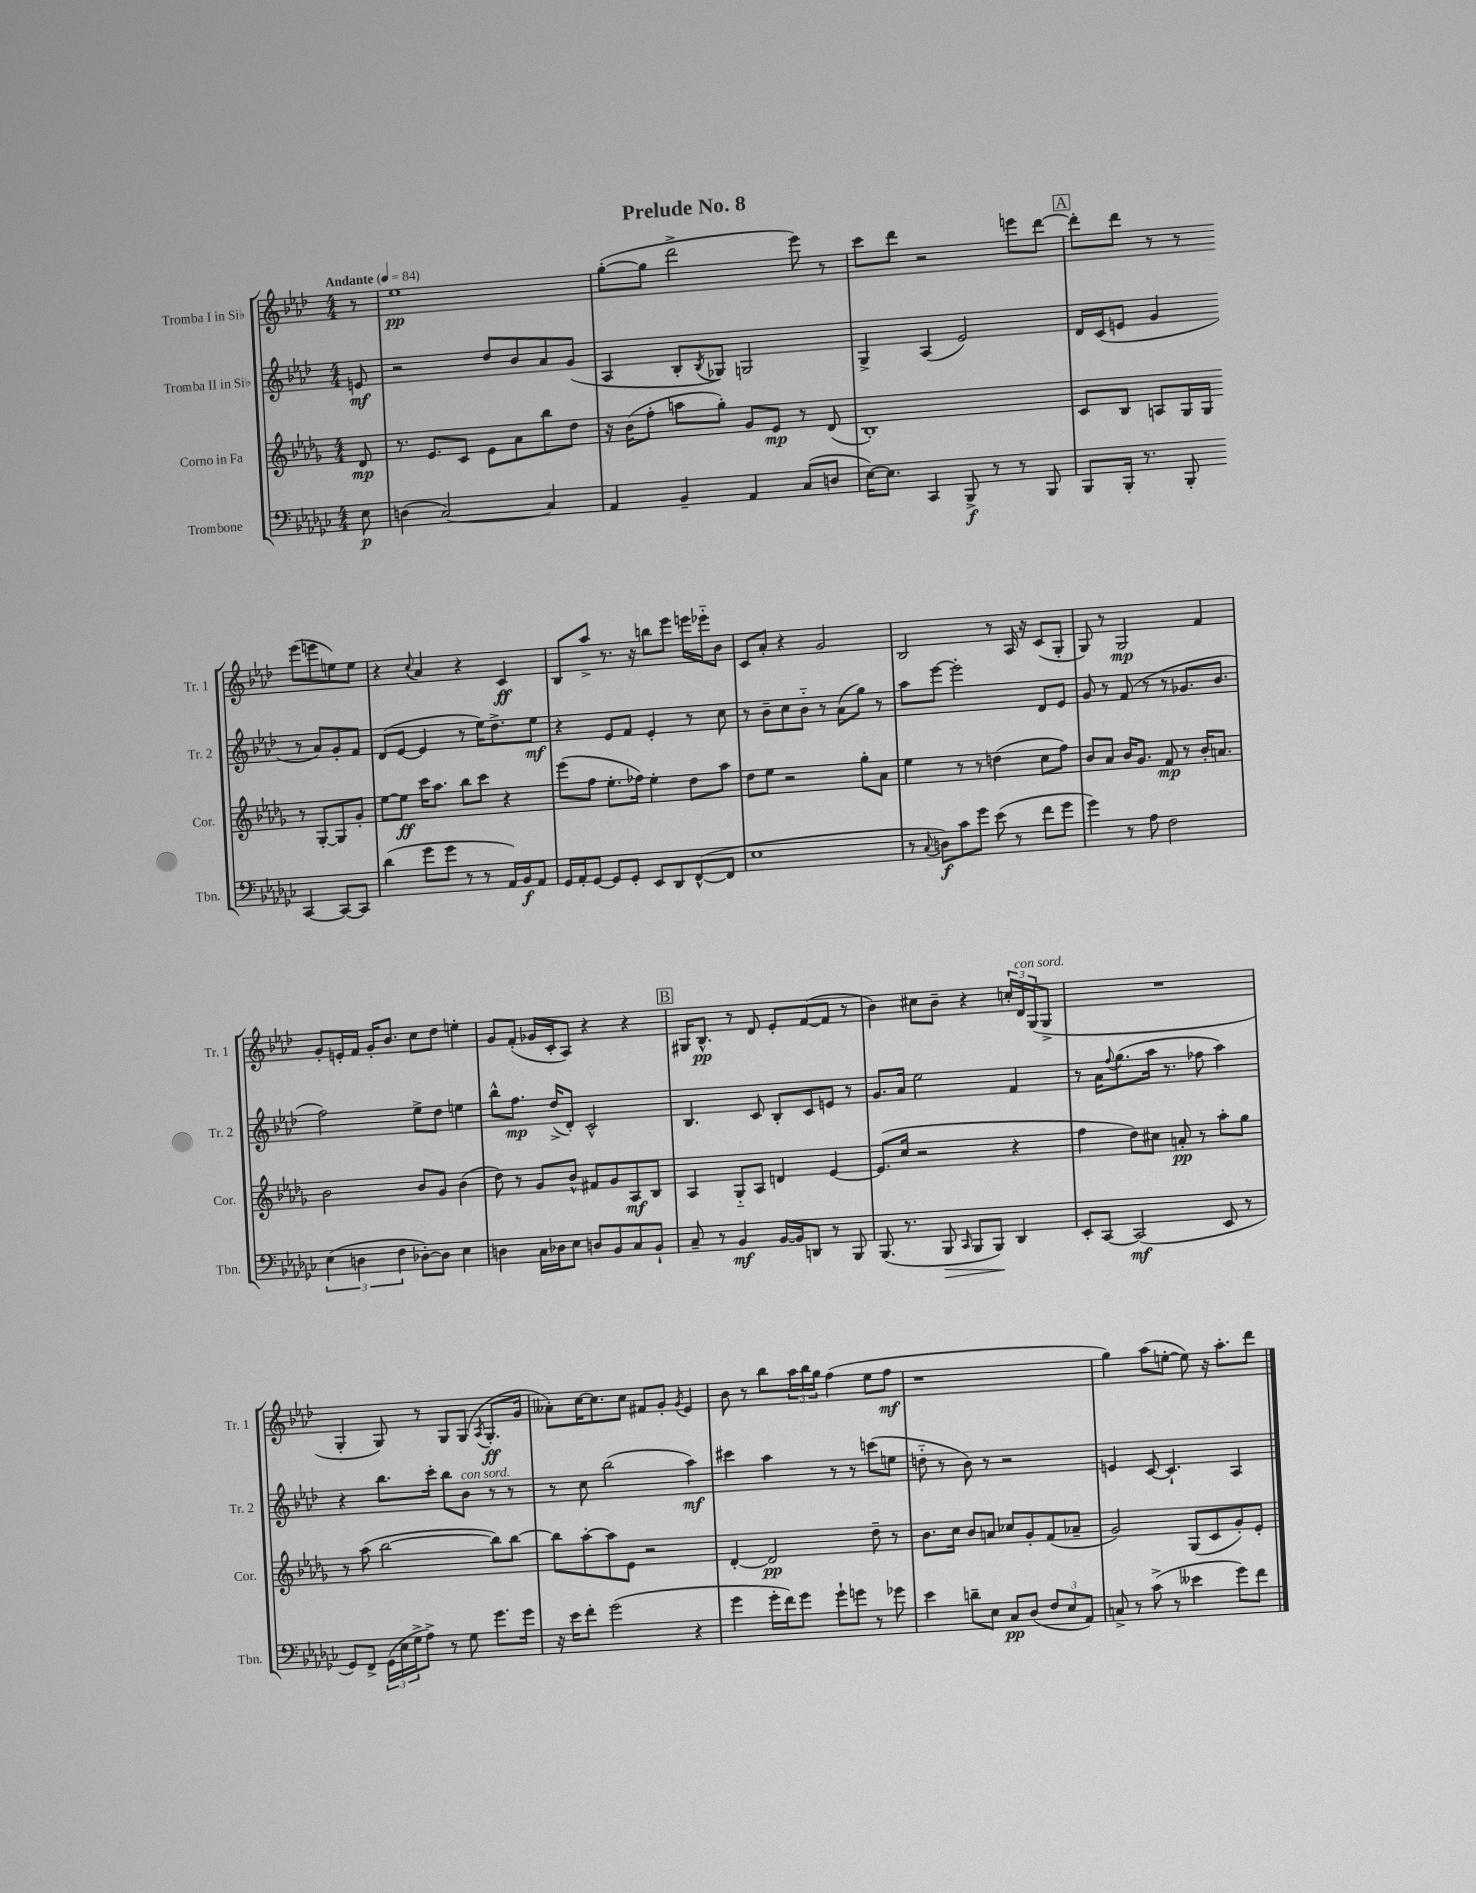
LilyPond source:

\header { title = "Prelude No. 8" }
<<
\new StaffGroup <<
\new Staff = "s0" \with { instrumentName = "Tromba I in Sib" shortInstrumentName = "Tr. 1" } {
    \clef treble \key aes \major \numericTimeSignature \time 4/4 \partial 8 \tempo "Andante" 4 = 84
    r8 |
    ees''1\pp |
    g''8~-.( g''8 des'''2-> ees'''8) r8 |
    c'''8 des'''8 r2 e'''8 des'''8~ |
    \mark \markup { \box "A" } des'''8-. des'''8 r8 r8 ees'''8( e'''8 e''8) e''8 |
    r4 \appoggiatura { c''8 } aes'4 r4 c'4\ff |
    bes8 aes''8-> r8. r16 b''8 ees'''8 e'''16 ees'''16-_ bes'8 |
    c'8 aes'8-. r4 g'2 |
    bes2 r8 aes16 r16 c'8( g8-. |
    g8) r8 g2\mp f'4 |
    g'8-. e'16-. f'16 g'16-. bes'8. c''8 des''8 e''4-. |
    g'8 f'8-.( ges'16 c'16-. aes8) r4 r4 |
    \mark \markup { \box "B" } gis16 bes8.-^\pp r8 des'8 ees'8-. f'8~( f'8 r8 |
    bes'4) cis''8 bes'8-- r4 \tuplet 3/2 { c''16-. des'16^\markup { \italic "con sord." } g16( } g8-> |
    R1 |
    g4-. g8) r8 g8 g8( \acciaccatura { aes8 } g8.-.\ff g'16 |
    aeses'8-.) c''16~ c''8. c''8 fis'8 g'8-. \acciaccatura { g'8 } ees'4 |
    bes'8 r8 bes''8 \tuplet 3/2 { aes''16 bes''16 g''16 } f''4( ees''8 f''8\mf |
    r1 |
    g''4) aes''8( e''8~-. e''8) r16 aes''8.-. des'''8 \bar "|." |
}
\new Staff = "s1" \with { instrumentName = "Tromba II in Sib" shortInstrumentName = "Tr. 2" } {
    \clef treble \key aes \major \numericTimeSignature \time 4/4 \partial 8
    e'8\mf |
    r2 des''8 bes'8 aes'8 g'8( |
    aes4 bes8-. \acciaccatura { bes8 } ges8) g2 |
    g4-> aes4( ees'2) |
    \mark \markup { \box "A" } des'16 c'16( e'8 g'4 r8 aes'8) g'8-. f'8 |
    des'8( ees'8~ ees'4 r8 ees''16) des''8.-> ees''8\mf |
    r4 ees'8 f'8 ees'4-. r8 c''8 |
    r8 bes'8-- c''8 bes'8-_ r8 aes'8( g''8) r8 |
    aes''8 ees'''8~ ees'''2-. des'8 ees'8 |
    g'8 r8 f'8( r8 r8 ges'8. bes'8. |
    f''2) ees''8-> des''8 e''4 |
    bes''8-^ f''8.\mp des''16->( des'8-.) c'2-^ |
    \mark \markup { \box "B" } bes4. c'8 bes8-. c'8 e'8 r8 |
    g'8. aes'16 ees''2 f'4 |
    r8 aes'16 \appoggiatura { f''8 } g''8.( aes''16 r8. fes''8 aes''4) |
    r4 bes''8. c'''16-. bes''8 bes'8^\markup { \italic "con sord." } r8 r8 |
    r8 c''8 bes''2( aes''4\mf) |
    cis'''4 aes''4 r8 r8 c'''8( e''8 |
    d''8-_ r8 bes'8) r8 r2 |
    e'4 c'8~ c'4.-! aes4 \bar "|." |
}
\new Staff = "s2" \with { instrumentName = "Corno in Fa" shortInstrumentName = "Cor." } {
    \clef treble \key des \major \numericTimeSignature \time 4/4 \partial 8
    des'8\mp |
    r8. ees'8. c'8 ees'8 aes'8 bes''8 des''8 |
    r16 bes'16( f''8-. a''8 ges''8-.) ges'8 ees'8\mp r8 des'8( |
    bes1-.) |
    \mark \markup { \box "A" } c'8 bes8 a8 ges16 ges16 r8 ges8~-. ges8 ges'8-. |
    ees''8~ ees''8\ff c'''16 aes''8. bes''8 c'''8 r4 |
    ees'''8( f''8 ees''8.-. fes''16) ees''4-. des''8 aes''8 |
    des''8 ees''8 r2 ges''8-. aes'8 |
    ees''4 r8 r8 d''4( c''8 f''8) |
    bes'8 aes'8 bes'16 ges'8. f'8\mp r8 bes'16-. a'8. |
    bes'2 bes'8 ges'8 bes'4( |
    des''8) r8 ges'8 bes'8-^ fis'8 ges'8 aes8\mf bes8 |
    \mark \markup { \box "B" } aes4 ges8-_ aes8 d'4 ees'4~ |
    ees'8.( c''16 r2 r4 |
    f''4 des''8) cis''8 a'8-.\pp r8 aes''8-. ges''8 |
    r8 aes''8( bes''2~ bes''8) bes''8~ |
    bes''8 aes''8~-. aes''8 ees'8 r2 |
    des'4~-. des'2\pp des''8-- r8 |
    bes'8. c''16 bes'8 a'8 ces''8 ges'8-. f'8( aes'8-- |
    ges'2) ges8( c'8 ges'8-.) ees'8-. \bar "|." |
}
\new Staff = "s3" \with { instrumentName = "Trombone" shortInstrumentName = "Tbn." } {
    \clef bass \key ges \major \numericTimeSignature \time 4/4 \partial 8
    ees8\p |
    d4( ces2~) ces4 |
    aes,4 bes,4-- aes,4 ces8( d8 |
    ees16~) ees8. ces,4 bes,,8->\f r8 r8 bes,,8 |
    \mark \markup { \box "A" } bes,,8 bes,,16-. r8. bes,,8-. ces,4~ ces,8~ ces,8 |
    des'4( ges'8 ges'8 r8 r8 aes,16) bes,16\f aes,8 |
    ges,16 aes,16-. ges,8~ ges,8 ges,8-. ees,8 des,8 f,8~-^( f,8 |
    ees1 |
    r8 \appoggiatura { ces8 } d8\f) ces'8 ges'8 ees'8( r8 f'8 ges'8 |
    ges'4) r8 aes8 f2 |
    \tuplet 3/2 { ees4( d4 f4 } des8~-.) des8 ees4 |
    d4 ces16 des16 ees8 d8 bes,8 ces8 bes,8-! |
    \mark \markup { \box "B" } ces8-- r8 bes,4\mf bes,16~ bes,16 d,8 r8 bes,,8 |
    bes,,8.( r8. bes,,8\> \grace { ces,16 } bes,,8 bes,,8\!) des,4 |
    ees,8-. ces,8~ ces,2\mf( ees,8 r8 |
    ges,8) f,8-> \tuplet 3/2 { ges,16( ees16 ges16-> } aes8->) r8 ges8 ges'8. ges'16 |
    r16 ees'16 f'8-. ges'2( r4 |
    ges'4 ges'16-. f'16) ges'8 ges'8-! g'8 r8 ges'8 |
    ees'4 d'8-- ees8 ces8\pp des8( \tuplet 3/2 { f8 ees8 aes,8) } |
    c8-> r8 ces'8->( r8 eeses'4 ges'8) f'8 \bar "|." |
}
>>
>>
\layout { \context { \Score \remove "Bar_number_engraver" } }
